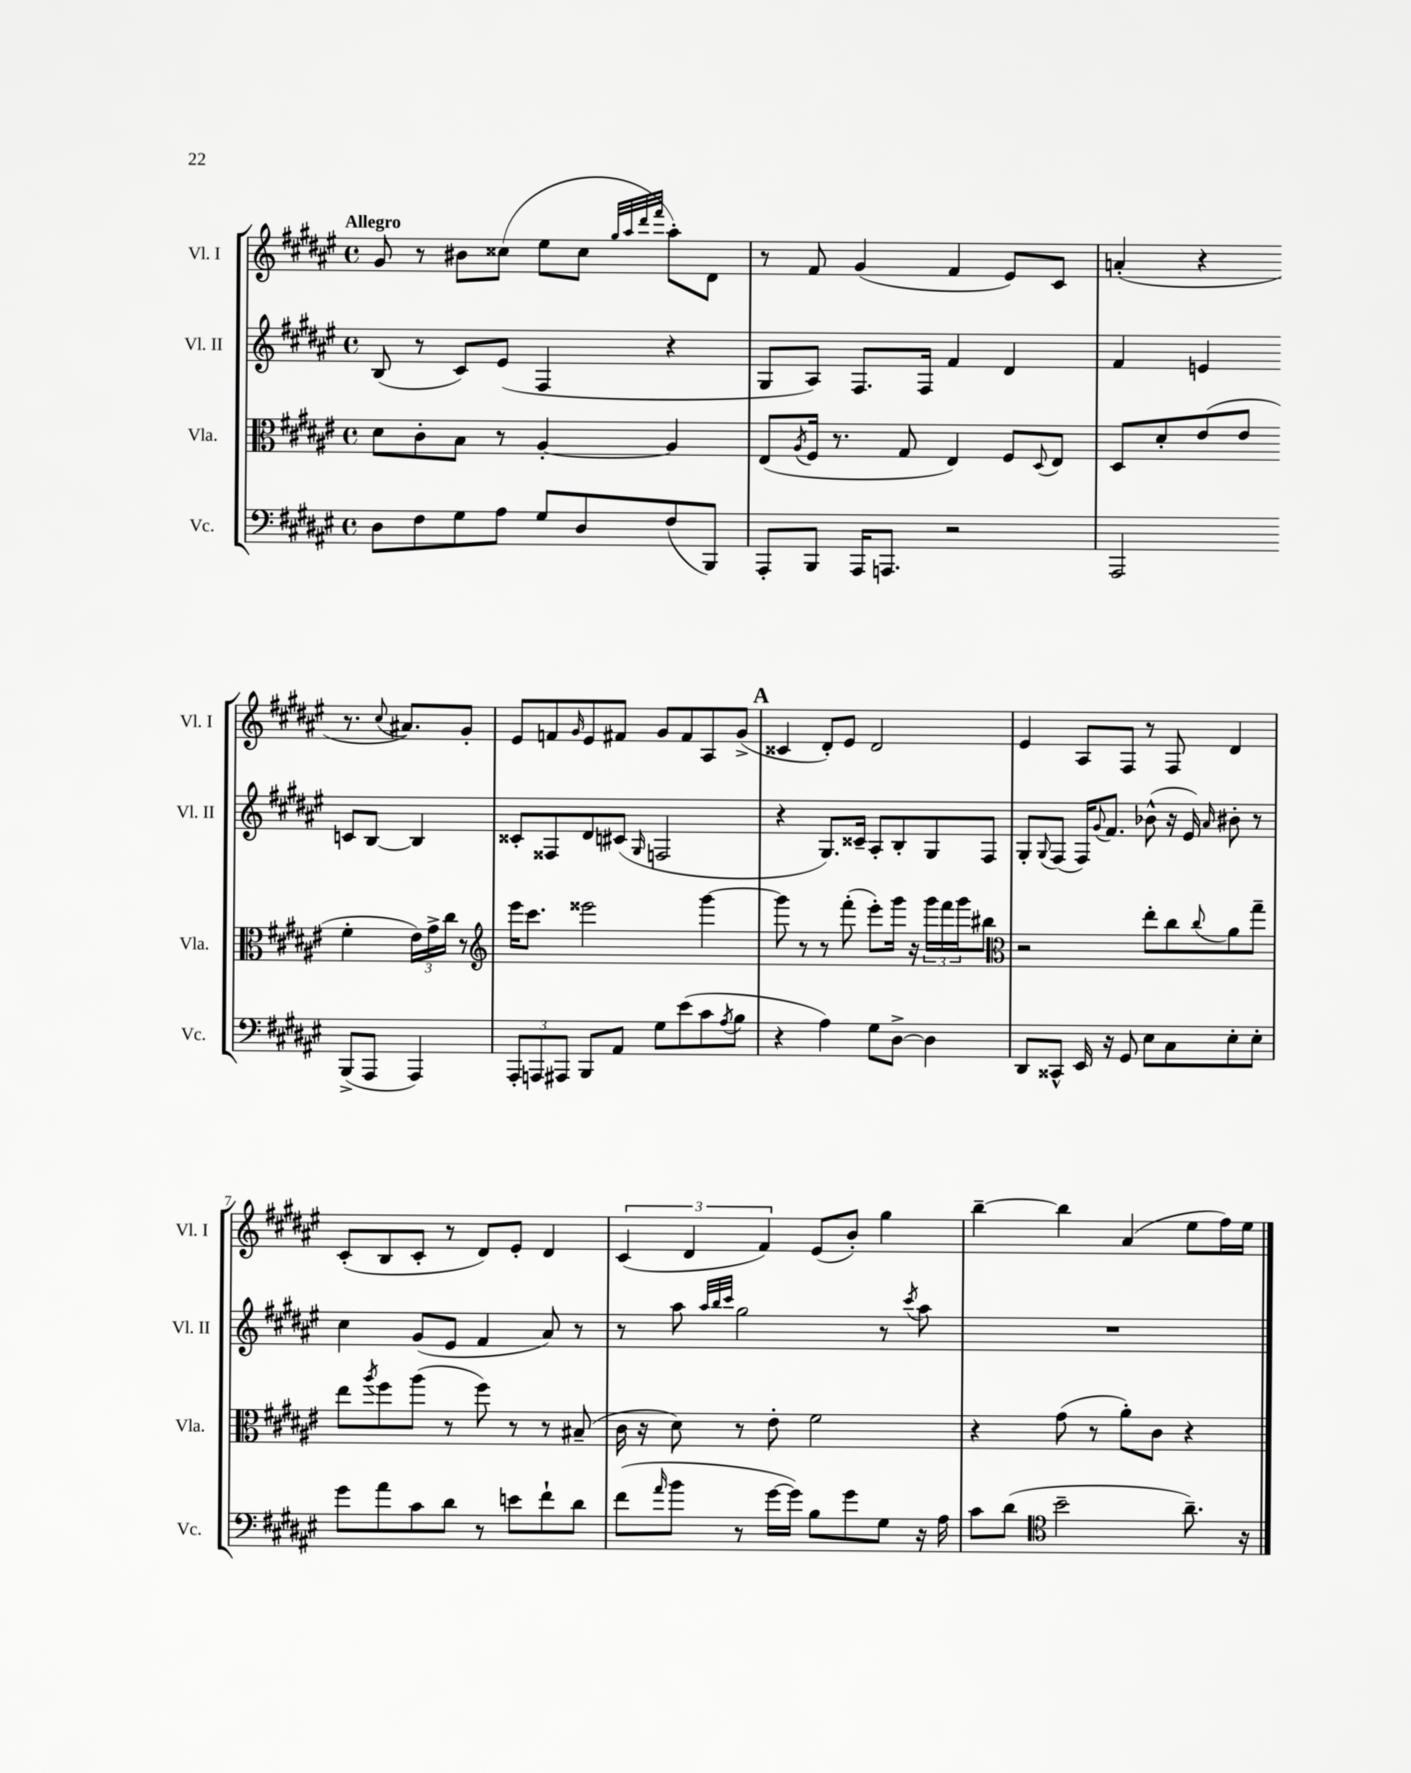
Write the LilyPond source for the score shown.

<<
\new StaffGroup <<
\new Staff = "s0" \with { instrumentName = "Vl. I" shortInstrumentName = "Vl. I" } {
    \clef treble \key fis \major \defaultTimeSignature \time 4/4 \tempo "Allegro"
    gis'8 r8 bis'8 cisis''8( eis''8 cisis''8 \grace { gis''32 ais''32 dis'''32 fis'''32 } ais''8-.) dis'8 |
    r8 fis'8 gis'4( fis'4 eis'8) cis'8 |
    a'4-.( r4 r8. \appoggiatura { cis''8 } ais'8.) gis'8-. |
    eis'8 f'8 \grace { gis'16 } eis'8 fis'8 gis'8 fis'8 ais8 gis'8->( |
    \mark \markup { \bold "A" } cisis'4 dis'8-.) eis'8 dis'2 |
    eis'4 ais8 fis8 r8 fis8 dis'4 |
    cis'8-.( b8 cis'8-. r8 dis'8) eis'8-. dis'4 |
    \tuplet 3/2 { cis'4( dis'4 fis'4) } eis'8( b'8-.) gis''4 |
    b''4~-- b''4 ais'4( eis''8 fis''16) eis''16 \bar "|." |
}
\new Staff = "s1" \with { instrumentName = "Vl. II" shortInstrumentName = "Vl. II" } {
    \clef treble \key fis \major \defaultTimeSignature \time 4/4
    b8( r8 cis'8) eis'8( fis4 r4 |
    gis8 ais8) fis8. fis16 fis'4 dis'4 |
    fis'4 e'4 c'8 b8~ b4 |
    cisis'8-. fisis8 dis'8 cis'8( \grace { gis16 } f2 |
    \mark \markup { \bold "A" } r4 gis8.) cisis'16-- ais8-. b8-. gis8 fis8 |
    gis8-. \appoggiatura { gis8 } fis8( fis16) \appoggiatura { gis'8 } fis'8. bes'8-^( r16 eis'16) \grace { ais'16 } bis'8-. r8 |
    cis''4 gis'8( eis'8 fis'4 ais'8) r8 |
    r8 ais''8 \grace { ais''32 b''32 cis'''32 } gis''2 r8 \acciaccatura { cis'''8 } ais''8 |
    R1 \bar "|." |
}
\new Staff = "s2" \with { instrumentName = "Vla." shortInstrumentName = "Vla." } {
    \clef alto \key fis \major \defaultTimeSignature \time 4/4
    dis'8 cis'8-. b8 r8 ais4~-. ais4 |
    eis8( \acciaccatura { ais8 } fis16 r8. gis8 eis4) fis8 \appoggiatura { dis8 } eis8 |
    dis8 dis'8-. eis'8( eis'8 fis'4-. \tuplet 3/2 { eis'16) gis'16-> cis''16 } r8 |
    \clef treble eis'''16 cis'''8. eisis'''2 gis'''4~ |
    \mark \markup { \bold "A" } gis'''8 r8 r8 fis'''8-.( eis'''8-.) gis'''16 r16 \tuplet 3/2 { gis'''16 fis'''16 gis'''16 } bis''8 |
    \clef alto r2 eis''8-. cis''8 \appoggiatura { cis''8 } ais'8 gis''8-- |
    eis''8 \acciaccatura { ais''8 } fis''8 ais''8( r8 fis''8) r8 r8 bis8--( |
    cis'16 r16 dis'8) r8 eis'8-. fis'2 |
    r4 gis'8( r8 ais'8-.) cis'8 r4 \bar "|." |
}
\new Staff = "s3" \with { instrumentName = "Vc." shortInstrumentName = "Vc." } {
    \clef bass \key fis \major \defaultTimeSignature \time 4/4
    dis8 fis8 gis8 ais8 gis8 dis8 fis8( b,,8) |
    ais,,8-. b,,8 ais,,16 a,,8. r2 |
    ais,,2 b,,8->( ais,,8 ais,,4) |
    \tuplet 3/2 { ais,,8-. a,,8 ais,,8 } b,,8 ais,8 gis8 eis'8( cis'8 \acciaccatura { ais8 } b8 |
    \mark \markup { \bold "A" } r4 ais4) gis8 dis8~-> dis4 |
    dis,8 cisis,8-^ eis,16 r16 gis,8 eis8 cis8 eis8-. eis8-. |
    gis'8 ais'8 cis'8 dis'8 r8 e'8 fis'8-! dis'8 |
    fis'8( \grace { ais'16 } b'8 r8 gis'16~ gis'16) b8 gis'8 gis8 r16 ais16 |
    cis'8 dis'8( \clef tenor b'2-- ais'8.--) r16 \bar "|." |
}
>>
>>
